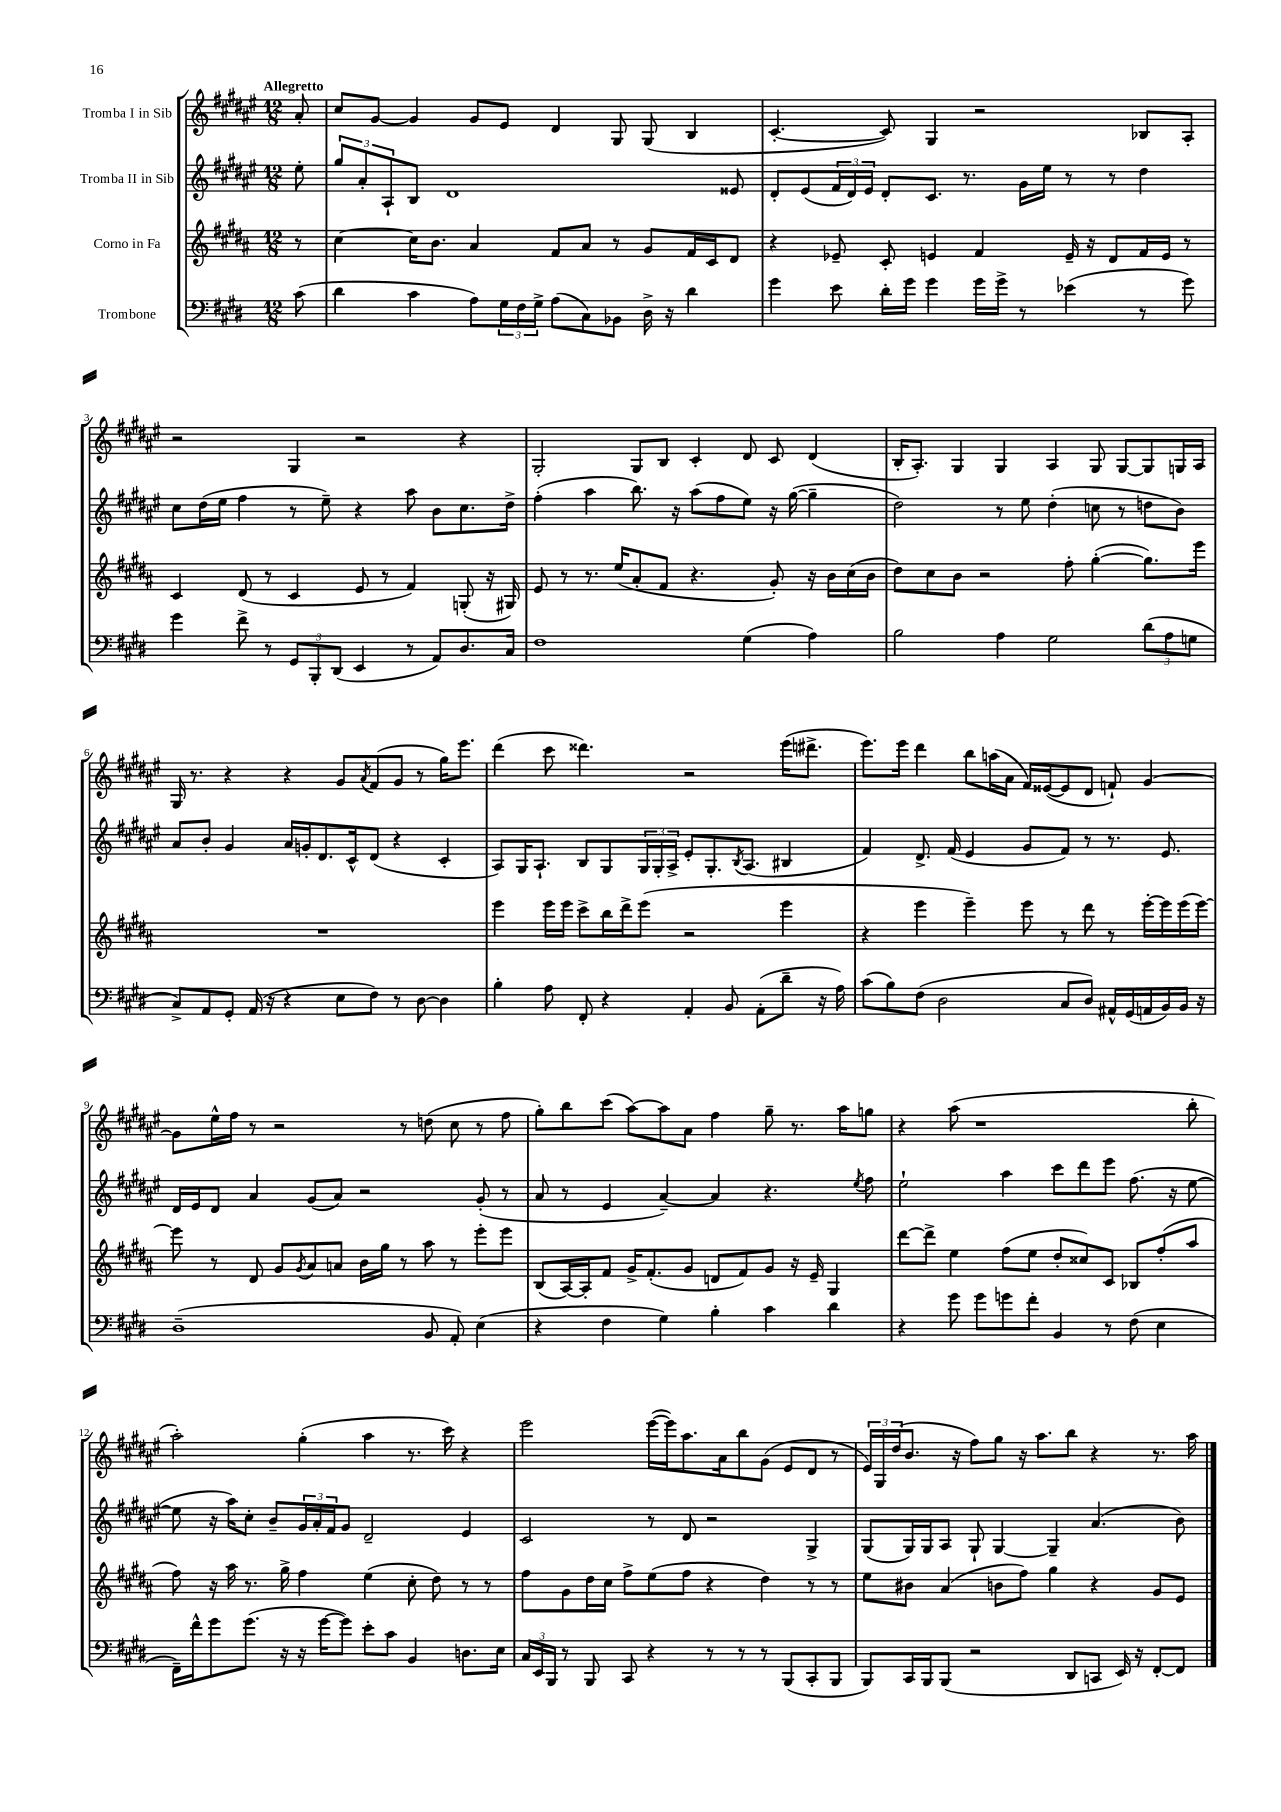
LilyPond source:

<<
\new StaffGroup <<
\new Staff = "s0" \with { instrumentName = "Tromba I in Sib" } {
    \clef treble \key fis \major \numericTimeSignature \time 12/8 \partial 8 \tempo "Allegretto"
    ais'8-. |
    cis''8 gis'8~ gis'4 gis'8 eis'8 dis'4 gis8 gis8( b4 |
    cis'4.~-. cis'8) gis4 r2 bes8 ais8-. |
    r2 gis4 r2 r4 |
    gis2-. gis8 b8 cis'4-. dis'8 cis'8 dis'4( |
    b16-. ais8.-.) gis4 gis4 ais4 gis8 gis8~ gis8 g16 ais16 |
    gis16 r8. r4 r4 gis'8 \acciaccatura { ais'8 } fis'8( gis'8 r8 gis''16) eis'''8. |
    dis'''4( cis'''8 disis'''4.) r2 eis'''16( dis'''8.-> |
    eis'''8.) eis'''16 dis'''4 b''8 a''16( ais'16 fis'16) eisis'16~( eisis'8 dis'8 f'8-!) gis'4~ |
    gis'8 eis''16-^ fis''16 r8 r2 r8 d''8( cis''8 r8 fis''8 |
    gis''8-.) b''8 cis'''8( ais''8~) ais''8 ais'8 fis''4 gis''8-- r8. ais''16 g''8 |
    r4 ais''8( r1 b''8-. |
    ais''2-.) gis''4-.( ais''4 r8. cis'''16) r4 |
    eis'''2 eis'''16~( eis'''16) ais''8. ais'16 b''8 gis'8( eis'8 dis'8 r8 |
    \tuplet 3/2 { eis'16) gis16 dis''16( } b'8. r16 fis''8) gis''8 r16 ais''8. b''8 r4 r8. ais''16 \bar "|." |
}
\new Staff = "s1" \with { instrumentName = "Tromba II in Sib" } {
    \clef treble \key fis \major \numericTimeSignature \time 12/8 \partial 8
    eis''8-. |
    \tuplet 3/2 { gis''8 ais'8-. ais8-! } b8 dis'1 eisis'8 |
    dis'8-. eis'8( \tuplet 3/2 { fis'16 dis'16) eis'16 } dis'8-. cis'8. r8. gis'16 eis''16 r8 r8 dis''4 |
    cis''8 dis''16( eis''16 fis''4 r8 eis''8--) r4 ais''8 b'8 cis''8. dis''16-> |
    fis''4-.( ais''4 b''8.) r16 ais''8( fis''8 eis''8) r16 gis''16~( gis''4-- |
    dis''2) r8 eis''8 dis''4-.( c''8 r8 d''8 b'8) |
    ais'8 b'8-. gis'4 ais'16 g'16-. dis'8. cis'16-^ dis'8( r4 cis'4-. |
    ais8) gis16 ais8.-! b8 gis8 \tuplet 3/2 { gis16 gis16-. ais16-> } eis'8-. gis8.-. \acciaccatura { b8 } ais8.( bis4 |
    fis'4) dis'8.-> fis'16( eis'4 gis'8 fis'8) r8 r8. eis'8. |
    dis'16 eis'16 dis'8 ais'4 gis'8( ais'8) r2 gis'8-.( r8 |
    ais'8 r8 eis'4 ais'4~--) ais'4 r4. \acciaccatura { eis''8 } fis''8 |
    eis''2-! ais''4 cis'''8 dis'''8 eis'''8 fis''8.( r16 eis''8~ |
    eis''8 r16 ais''16) cis''8-. b'8-- \tuplet 3/2 { gis'16 ais'16-. fis'16 } gis'8 dis'2-- eis'4 |
    cis'2 r8 dis'8 r2 gis4-> |
    gis8( gis16) gis16 ais8 gis8-! gis4~ gis4-- ais'4.( b'8) \bar "|." |
}
\new Staff = "s2" \with { instrumentName = "Corno in Fa" } {
    \clef treble \key b \major \numericTimeSignature \time 12/8 \partial 8
    r8 |
    cis''4~ cis''16 b'8. ais'4 fis'8 ais'8 r8 gis'8 fis'16 cis'16 dis'8 |
    r4 ees'8-- cis'8-. e'4 fis'4 e'16-- r16 dis'8 fis'16 e'16 r8 |
    cis'4 dis'8( r8 cis'4 e'8 r8 fis'4) g8-.( r16 gis16) |
    e'8 r8 r8. e''16( ais'8-. fis'8 r4. gis'8-.) r16 b'16 cis''16( b'16 |
    dis''8) cis''8 b'8 r2 fis''8-. gis''4~-.( gis''8.) e'''16 |
    R1. |
    e'''4 e'''16 e'''16 cis'''8-> b''16 dis'''16-> e'''8( r2 e'''4 |
    r4 e'''4 e'''4--) e'''8 r8 dis'''8 r8 e'''16~-. e'''16 e'''16( e'''16~) |
    e'''8 r8 dis'8 gis'8 \acciaccatura { gis'8 } ais'8 a'8 b'16 gis''16 r8 ais''8 r8 e'''8-. e'''8 |
    b8( ais16~) ais16-. fis'8 gis'16-> fis'8.-.( gis'8 d'8 fis'8) gis'8 r16 e'16-- gis4 |
    dis'''8~ dis'''8-> e''4 fis''8( e''8 dis''8-. cisis''8) cis'8 bes8 fis''8-.( ais''8 |
    fis''8) r16 ais''16 r8. gis''16-> fis''4 e''4( cis''8-. dis''8) r8 r8 |
    fis''8 gis'8 dis''16 cis''16 fis''8-> e''8( fis''8 r4 dis''4) r8 r8 |
    e''8 bis'8 ais'4( b'8 fis''8) gis''4 r4 gis'8 e'8 \bar "|." |
}
\new Staff = "s3" \with { instrumentName = "Trombone" } {
    \clef bass \key e \major \numericTimeSignature \time 12/8 \partial 8
    cis'8( |
    dis'4 cis'4 a8) \tuplet 3/2 { gis16 fis16 gis16-> } a8( cis8) bes,8 dis16-> r16 dis'4 |
    gis'4 e'8 dis'16-. gis'16 gis'4 gis'16 gis'16-> r8 ees'4( r8 gis'8) |
    gis'4 fis'8-> r8 \tuplet 3/2 { gis,8 b,,8-. dis,8( } e,4 r8 a,8) dis8. cis16 |
    fis1 gis4( a4) |
    b2 a4 gis2 \tuplet 3/2 { dis'8( a8 g8 } |
    cis8->) a,8 gis,8-. a,16( r16 r4 e8 fis8) r8 dis8~ dis4 |
    b4-. a8 fis,8-. r4 a,4-. b,8 a,8-.( dis'8-- r16 a16) |
    cis'8( b8) fis8( dis2 cis8 dis8) ais,16-^ gis,16( a,16 b,16) b,16 r16 |
    dis1--( b,8 a,8-.) e4( |
    r4 fis4 gis4) b4-. cis'4 dis'4 |
    r4 gis'8 gis'8 g'8 fis'8-. b,4 r8 fis8( e4 |
    fis,16--) fis'16-^ gis'8 gis'8.( r16 r16 gis'16~ gis'8) e'8-. cis'8 b,4 d8. e16 |
    \tuplet 3/2 { cis16 e,16 b,,16 } r8 b,,8 cis,8 r4 r8 r8 r8 b,,8( cis,8-. b,,8 |
    b,,8) cis,16 b,,16 b,,8( r2 dis,8 c,8 e,16) r16 fis,8~-. fis,8 \bar "|." |
}
>>
>>
